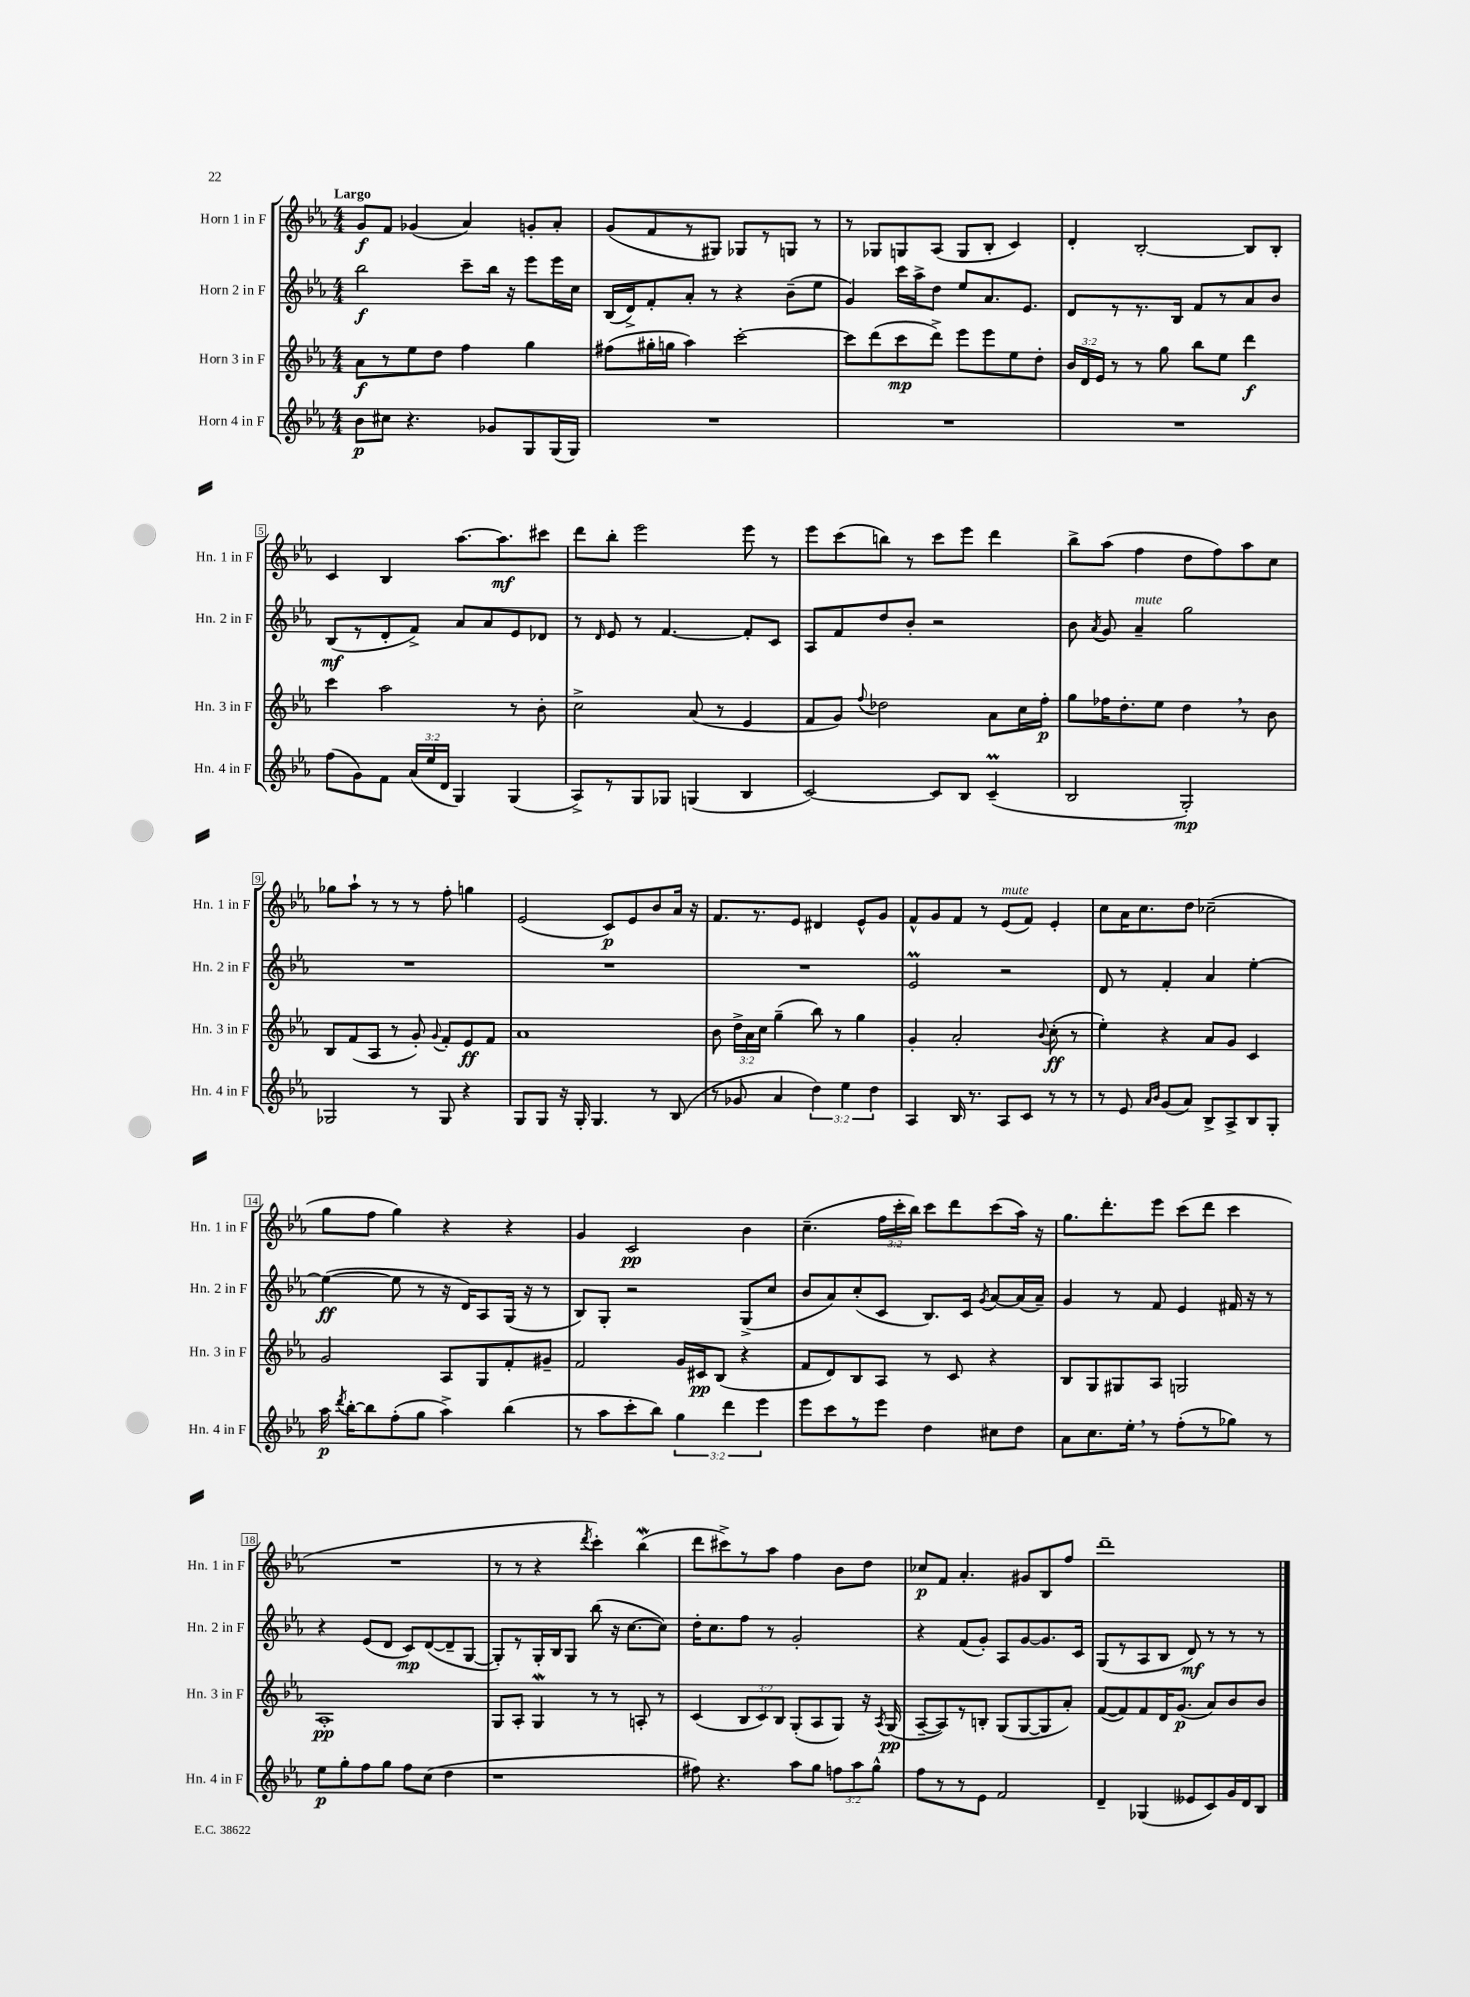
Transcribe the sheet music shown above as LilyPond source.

<<
\new StaffGroup <<
\new Staff = "s0" \with { instrumentName = "Horn 1 in F" shortInstrumentName = "Hn. 1 in F" } {
    \clef treble \key ees \major \numericTimeSignature \time 4/4 \override Staff.TupletNumber.text = #tuplet-number::calc-fraction-text \tempo "Largo"
    \autoBeamOff g'8[\f f'8] ges'4( aes'4) g'8[-. aes'8]-. |
    g'8[( f'8 r8 gis8]) ges8[ r8 g8] r8 |
    r8 ges8[ g8 aes8]( g8[ bes8]-. c'4) |
    d'4-. bes2~-. bes8[ bes8]-. |
    c'4 bes4 aes''8.[~ aes''8.\mf cis'''8] |
    d'''8[ bes''8]-. ees'''2 ees'''8 r8 |
    ees'''8[ c'''8( b''8]) r8 c'''8[ ees'''8] d'''4 |
    bes''8[-> aes''8]( f''4 d''8[ f''8) aes''8 c''8] |
    ges''8[ aes''8]-! r8 r8 r8 f''8-. g''4 |
    ees'2( c'8[\p) ees'8 bes'8 aes'16] r16 |
    f'8.[ r8. ees'8] dis'4 ees'8[-^ g'8] |
    f'8[-^ g'8 f'8] r8 ees'8[^\markup { \italic "mute" }( f'8]) ees'4-. |
    c''8[ aes'16 c''8. d''8] ces''2--( |
    g''8[ f''8] g''4) r4 r4 |
    g'4 c'2\pp bes'4 |
    c''4.--( \tuplet 3/2 { f''16[ c'''16-. bes''16]) } c'''8[ d'''8 c'''8( aes''16]) r16 |
    g''8.[ d'''8.-. ees'''8] c'''8[( d'''8] c'''4 |
    R1 |
    r8 r8 r4 \acciaccatura { d'''8 } c'''4-.) bes''4\mordent( |
    d'''8[ cis'''8->) r8 aes''8] f''4 bes'8[ d''8] |
    ces''8[\p f'8] aes'4.-. gis'8[ bes8 f''8] |
    d'''1-- \bar "|." |
}
\new Staff = "s1" \with { instrumentName = "Horn 2 in F" shortInstrumentName = "Hn. 2 in F" } {
    \clef treble \key ees \major \numericTimeSignature \time 4/4
    \autoBeamOff bes''2\f c'''8[-- bes''16] r16 ees'''8[ ees'''16 c''16] |
    bes16[( d'16->) f'8-. aes'8]-. r8 r4 bes'8[--( ees''8] |
    g'4) c'''16[ aes''16-> d''8] ees''8[ aes'8. ees'8.] |
    d'8[ r8 r8. bes16] f'8[ r8 aes'8 bes'8] |
    bes8[\mf( r8 d'8-. f'8]->) aes'8[ aes'8 ees'8 des'8] |
    r8 \grace { d'16 } ees'8 r8 f'4.~ f'8[-. c'8] |
    aes8[ f'8 d''8 bes'8]-. r2 |
    bes'8 \acciaccatura { aes'8 } g'8 aes'4--^\markup { \italic "mute" } g''2 |
    R1 |
    R1 |
    R1 |
    ees'2\prall r2 |
    d'8 r8 f'4-. aes'4 ees''4~-. |
    ees''4~\ff( ees''8 r8 r16 d'16[) aes8 g16]( r16 r8 |
    bes8[) g8]-. r2 g8[->( c''8] |
    bes'8[ aes'8) c''8-.( c'8] bes8.[) c'16] \acciaccatura { g'8 } aes'8[~ aes'16( aes'16]--) |
    g'4 r8 f'8 ees'4 fis'16 r16 r8 |
    r4 ees'8[( d'8] c'8[\mp) d'8~( d'8-- g8]~ |
    g8[-.) r8 g16-. bes16 g8] bes''8( r16 c''8.[~ c''8]) |
    d''16[-. c''8. f''8] r8 g'2-. |
    r4 f'8[( g'8]-.) aes8[ g'8~ g'8. c'16] |
    g8[( r8 aes8 bes8] d'8\mf) r8 r8 r8 \bar "|." |
}
\new Staff = "s2" \with { instrumentName = "Horn 3 in F" shortInstrumentName = "Hn. 3 in F" } {
    \clef treble \key ees \major \numericTimeSignature \time 4/4 \override Staff.TupletNumber.text = #tuplet-number::calc-fraction-text
    \autoBeamOff aes'8[\f r8 ees''8 d''8] f''4 g''4 |
    fis''8[( gis''16-. g''16] aes''4) c'''2~-. |
    c'''8[ d'''8( c'''8\mp d'''8]->) ees'''8[ ees'''8 ees''8 d''8]-. |
    \tuplet 3/2 { bes'16[ d'16 ees'16] } r8 r8 g''8 bes''8[ ees''8] d'''4\f |
    c'''4 aes''2 r8 bes'8-. |
    c''2-> aes'8( r8 ees'4 |
    f'8[ g'8]) \appoggiatura { f''8 } des''2 aes'8[ c''16 f''16]-.\p |
    g''8[ fes''16 d''8.-. ees''8] d''4 \breathe r8 bes'8 |
    bes8[ f'8( aes8] r8 g'8-.) \appoggiatura { g'8 } f'8[-. ees'8\ff f'8] |
    aes'1 |
    bes'8 \tuplet 3/2 { d''16[-> aes'16 c''16] } g''4--( bes''8) r8 g''4 |
    g'4-. aes'2-. \appoggiatura { bes'8 } c''8-.\ff( r8 |
    ees''4-.) r4 aes'8[ g'8] c'4 |
    g'2 aes8[ g8 f'8-. gis'8]-- |
    f'2 g'16[ cis'16\pp bes8]( r4 |
    f'8[ d'8) bes8 aes8] r8 c'8 r4 |
    bes8[ g8 gis8 aes8] g2 |
    aes1-.\pp |
    g8[ aes8]-. g4\mordent r8 r8 a8-. r8 |
    c'4( \tuplet 3/2 { bes8[ c'8) bes8] } g8[-.( aes8 g8]) r16 \acciaccatura { aes8 } g16\pp( |
    aes8[~-- aes8) r8 b8]-. g8[( g8~ g8 aes'8]-.) |
    f'8[~( f'8) f'8 d'16 g'8.]\p( aes'8[) bes'8 bes'8] \bar "|." |
}
\new Staff = "s3" \with { instrumentName = "Horn 4 in F" shortInstrumentName = "Hn. 4 in F" } {
    \clef treble \key ees \major \numericTimeSignature \time 4/4 \override Staff.TupletNumber.text = #tuplet-number::calc-fraction-text
    \autoBeamOff bes'8[\p cis''8] r4. ges'8[ g8 g16( g16]) |
    R1 |
    R1 |
    R1 |
    f''8[( g'8) f'8] \tuplet 3/2 { aes'16[( ees''16 d'16] } g4) g4( |
    aes8[->) r8 g8 ges8] g4( bes4 |
    c'2~) c'8[ bes8] c'4--\prall( |
    bes2 g2-.\mp) |
    ges2 r8 ges8 r4 |
    g8[ g8] r16 g16-. g4. r8 bes8( |
    r8 ges'8 aes'4 \tuplet 3/2 { d''4) ees''4 d''4 } |
    aes4 bes16 r8. aes8[ c'8] r8 r8 |
    r8 ees'8 \grace { aes'16[ bes'16] } g'8[( aes'8]) bes8[-> aes8-> bes8 g8]-. |
    aes''16\p \acciaccatura { d'''8 } bes''16[~-. bes''8 f''8-.( g''8] aes''4->) bes''4( |
    r8 aes''8[ c'''8-. bes''8]) \tuplet 3/2 { g''4 d'''4 ees'''4 } |
    ees'''8[ c'''8 r8 ees'''8] d''4 cis''8[ d''8] |
    aes'8[ c''8. ees''16]-. \breathe r8 f''8[-.( r8 ges''8]) r8 |
    ees''8[\p g''8-. f''8 g''8] f''8[ c''8]( d''4 |
    r1 |
    fis''8) r4. aes''8[ g''8] \tuplet 3/2 { f''8[ aes''8 g''8]-^ } |
    f''8[ r8 r8 ees'8] f'2 |
    d'4-- ges4( eeses'8[ c'8) g'16 d'16 bes8] \bar "|." |
}
>>
>>
\layout { \context { \Score \override BarNumber.stencil = #(make-stencil-boxer 0.1 0.3 ly:text-interface::print) } }
